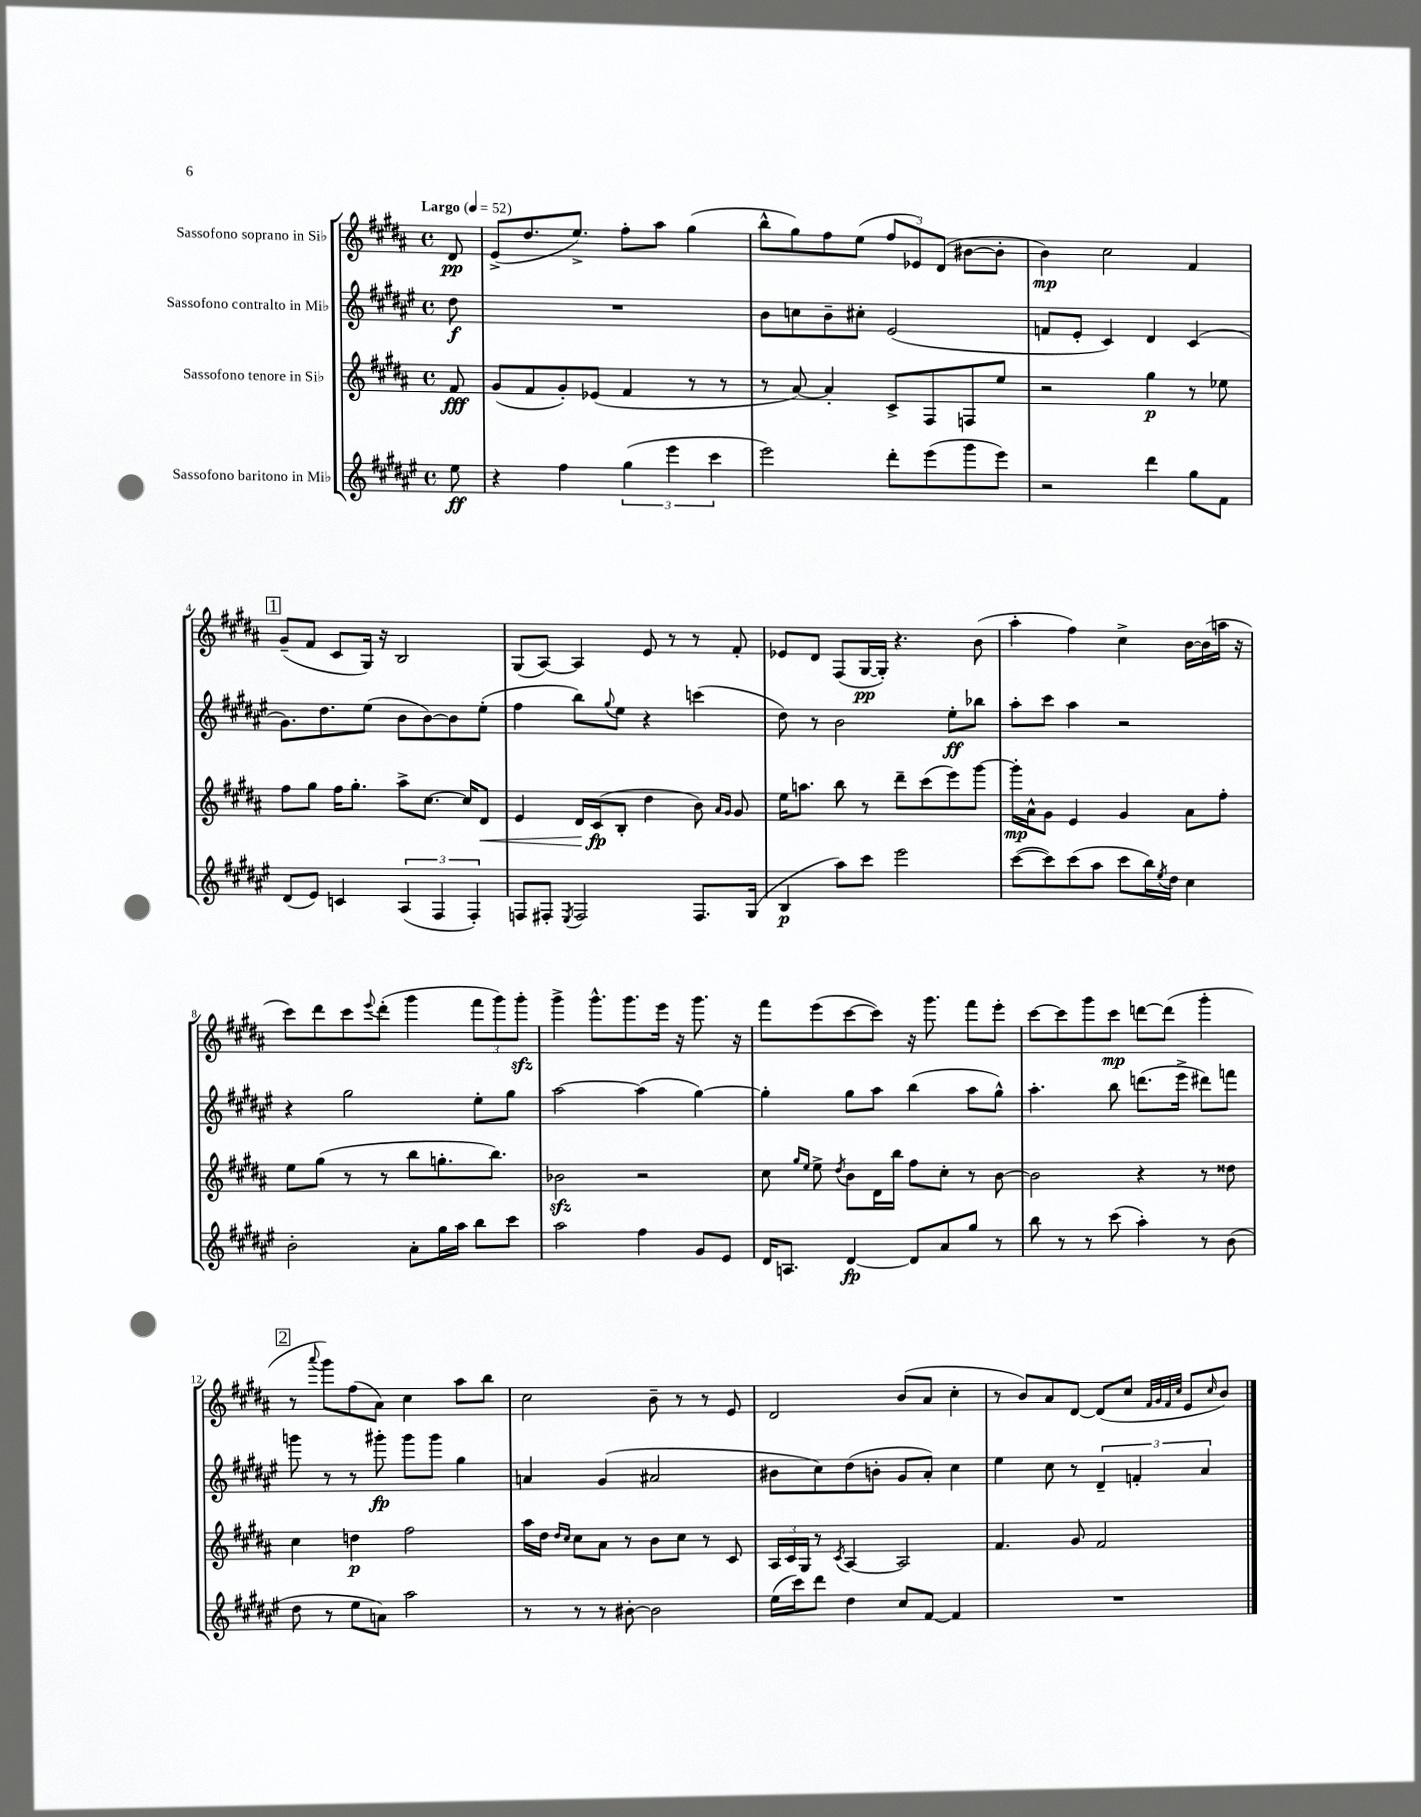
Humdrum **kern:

**kern	**dynam	**kern	**dynam	**kern	**dynam	**kern	**dynam
*part4	*part4	*part3	*part3	*part2	*part2	*part1	*part1
*staff4	*staff4	*staff3	*staff3	*staff2	*staff2	*staff1	*staff1
*I"Sassofono baritono in Mi♭	*	*I"Sassofono tenore in Si♭	*	*I"Sassofono contralto in Mi♭	*	*I"Sassofono soprano in Si♭	*
*clefG2	*	*clefG2	*	*clefG2	*	*clefG2	*
*k[f#c#g#d#a#e#]	*	*k[f#c#g#d#a#]	*	*k[f#c#g#d#a#e#]	*	*k[f#c#g#d#a#]	*
*M4/4	*	*M4/4	*	*M4/4	*	*M4/4	*
*met(c)	*	*met(c)	*	*met(c)	*	*met(c)	*
*MM52	*	*MM52	*	*MM52	*	*MM52	*
=	=	=	=	=	=	=	=
!	!	!	!	!	!	!LO:TX:a:B:t=Largo	!
8ee#\	ff	8f#/	fff	8dd#\	f	8d#/	pp
=1	=1	=1	=1	=1	=1	=1	=1
4r	.	(8g#/L	.	1r	.	(8e^/L	.
.	.	8f#/	.	.	.	8.dd#/	.
4ff#\	.	8g#'/)	.	.	.	.	.
.	.	.	.	.	.	8.ee^/J)	.
.	.	(8e-X/J	.	.	.	.	.
(6gg#\	.	4f#/	.	.	.	8ff#'\L	.
.	.	.	.	.	.	8aa#\J	.
6eee#\	.	.	.	.	.	.	.
.	.	8r	.	.	.	(4gg#\	.
6ccc#\	.	.	.	.	.	.	.
.	.	8r	.	.	.	.	.
=2	=2	=2	=2	=2	=2	=2	=2
2eee#\)	.	8r	.	8b\L	.	8bb^^\L	.
.	.	[8a#/)	.	8ccn\	.	8gg#\)	.
.	.	4a#'/]	.	8b~\	.	8ff#\	.
.	.	.	.	8cc#X'\J	.	(8ee\J	.
8ddd#'\L	.	8c#^/L	.	(2e#/	.	12ff#/L	.
.	.	.	.	.	.	12e-X/)	.
(8eee#\	.	8F#/	.	.	.	.	.
.	.	.	.	.	.	(12d#/J	.
8ggg#\	.	8Fn/	.	.	.	[8b#X\L	.
8eee#\J)	.	8ee/J	.	.	.	8b#'\J]	.
=3	=3	=3	=3	=3	=3	=3	=3
2r	.	2r	.	8fn/L	.	4b\)	mp
.	.	.	.	8e#'/J	.	.	.
.	.	.	.	4c#/)	.	2cc#\	.
4ddd#\	.	4gg#\	p	4d#/	.	.	.
8gg#\L	.	8r	.	(4c#/	.	4f#/	.
8f#\J	.	8ee-X\	.	.	.	.	.
!!LO:LB:g=z
!!LO:REH:place=s1:t=1
=4	=4	=4	=4	=4	=4	=4	=4
(8d#/L	.	8ff#\L	.	8.g#\L)	.	(8g#~/L	.
8e#/J)	.	8gg#\J	.	.	.	8f#/J	.
.	.	.	.	8.dd#\	.	.	.
4cn/	.	16ff#\KL	.	.	.	8c#/L	.
.	.	8.gg#'\J	.	.	.	.	.
.	.	.	.	(8ee#\J	.	16G#/Jk)	.
.	.	.	.	.	.	16r	.
(6A#/	.	8aa#^\L	.	8b\L	.	2B/	.
.	.	[8.cc#\J	.	[8b\)	.	.	.
6F#/	.	.	.	.	.	.	.
.	.	.	.	8b\]	.	.	.
.	.	16cc#/KL]	.	.	.	.	.
6F#'/)	.	.	.	.	.	.	.
!	!	!	!LO:HP:b	!	!	!	!
.	.	8d#/J	<	(8ee#'\J	.	.	.
=5	=5	=5	=5	=5	=5	=5	=5
8Fn/L	.	4e/	.	4ff#\	.	(8G#/L	.
8F#X'/J	.	.	.	.	.	[8A#/J)	.
8qE#/	.	.	.	.	.	.	.
2F#/	.	16d#/LL	.	8bb\L)	.	4A#/]	.
.	.	(16c#/J	fp	.	.	.	.
.	.	.	.	8qqgg#/	.	.	.
.	.	8B'/J	[	8ee#\J	.	.	.
.	.	4dd#\	.	4r	.	8e/	.
.	.	.	.	.	.	8r	.
8.F#/L	.	8b\)	.	(4cccn\	.	8r	.
.	.	16qqa#/LL	.	.	.	.	.
.	.	16qqg#/JJ	.	.	.	.	.
.	.	8g#/	.	.	.	8f#'/	.
(16G#/Jk	.	.	.	.	.	.	.
=6	=6	=6	=6	=6	=6	=6	=6
4B/	p	16ee\KL	.	8dd#\)	.	8e-X/L	.
.	.	8.aan\J	.	.	.	.	.
.	.	.	.	8r	.	8d#/J	.
8aa#\L)	.	8bb\	.	2b\	.	(8F#/L	.
8ccc#\J	.	8r	.	.	.	[16G#/L	pp
.	.	.	.	.	.	16G#'/JJ])	.
2eee#\	.	8ddd#~\L	.	.	.	4.r	.
.	.	(8ccc#\	.	.	.	.	.
.	.	8eee\)	.	8ee#'\L	ff	.	.
.	.	[8ggg#\J	.	8bb-X\J	.	(8b\	.
=7	=7	=7	=7	=7	=7	=7	=7
([8ccc#\L	.	16ggg#'\LL]	mp	8aa#'\L	.	4aa#'\	.
.	.	16a#^^\J	.	.	.	.	.
8ccc#\])	.	8g#\J	.	8ccc#\J	.	.	.
(8ccc#\	.	4e/	.	4aa#\	.	4ff#\)	.
8aa#\J	.	.	.	.	.	.	.
8ccc#\L	.	4g#/	.	2r	.	4cc#^\	.
16bb\L)	.	.	.	.	.	.	.
8qee#/	.	.	.	.	.	.	.
16dd#\JJ	.	.	.	.	.	.	.
4cc#\	.	8a#\L	.	.	.	[16b\LL	.
.	.	.	.	.	.	(16b\]	.
.	.	8ff#'\J	.	.	.	16aan\JJ	.
.	.	.	.	.	.	16r	.
!!LO:LB:g=z
=8	=8	=8	=8	=8	=8	=8	=8
2b'\	.	8ee\L	.	4r	.	8ccc#\L)	.
.	.	(8gg#\J	.	.	.	8ddd#\	.
.	.	8r	.	2gg#\	.	8ccc#\	.
.	.	.	.	.	.	8qqeee/	.
.	.	8r	.	.	.	(8ddd#'\J	.
8a#'\L	.	8bb\L	.	.	.	4ggg#\	.
16gg#\L	.	8.ggn'\	.	.	.	.	.
16aa#\JJ	.	.	.	.	.	.	.
8bb\L	.	.	.	8ee#'\L	.	12fff#\L	.
.	.	8.bb\J)	.	.	.	.	.
.	.	.	.	.	.	12ggg#\)	.
8ccc#\J	.	.	.	8gg#\J	.	.	.
.	.	.	.	.	.	12ggg#zz'\J	.
=9	=9	=9	=9	=9	=9	=9	=9
2aa#\	.	2b-Xzz\	.	[2aa#\	.	4ggg#^\	.
.	.	.	.	.	.	8.ggg#^^\L	.
.	.	.	.	.	.	8.ggg#\	.
4ff#\	.	2r	.	(4aa#\]	.	.	.
.	.	.	.	.	.	16eee\Jk	.
.	.	.	.	.	.	16r	.
8g#/L	.	.	.	[4gg#\)	.	8.ggg#\	.
8e#/J	.	.	.	.	.	.	.
.	.	.	.	.	.	16r	.
=10	=10	=10	=10	=10	=10	=10	=10
16d#/KL	.	8cc#\	.	4gg#'\]	.	8fff#\L	.
8.An/J	.	.	.	.	.	.	.
.	.	16qqgg#/LL	.	.	.	.	.
.	.	16qqee/JJ	.	.	.	.	.
.	.	8ee^\	.	.	.	(8eee\	.
.	.	8qdd#/	.	.	.	.	.
[4d#/	fp	8b\L	.	8gg#\L	.	[8ccc#\	.
.	.	16d#\L	.	8aa#\J	.	8ccc#\J])	.
.	.	16bb\JJ	.	.	.	.	.
8d#/L]	.	8ff#\L	.	(4bb\	.	16r	.
.	.	.	.	.	.	8.ggg#\	.
8a#/	.	8cc#'\J	.	.	.	.	.
8gg#/J	.	8r	.	8aa#\L	.	8fff#\L	.
8r	.	[8b\	.	8gg#^^\J)	.	8eee'\J	.
=11	=11	=11	=11	=11	=11	=11	=11
8bb\	.	2b\]	.	4.aa#'\	.	[8ccc#\L	.
8r	.	.	.	.	.	8ccc#\]	.
8r	.	.	.	.	.	8ggg#\	.
(8ccc#\	.	.	.	8bb\	.	8ccc#\J	mp
4aa#'\)	.	4r	.	(8.dddn\L	.	[8dddn\L	.
.	.	.	.	.	.	(8ddd\J]	.
.	.	.	.	16eee#^\Jk	.	.	.
8r	.	8r	.	8ddd#X\L)	.	4ggg#'\	.
(8b\	.	8dd##X\	.	8fffn\J	.	.	.
!!LO:LB:g=z
!!LO:REH:place=s1:t=2
=12	=12	=12	=12	=12	=12	=12	=12
8dd#\	.	4cc#\	.	8gggn\	.	8r	.
.	.	.	.	.	.	8qqaaa#/	.
8r	.	.	.	8r	.	8ggg#\L)	.
8ee#\L	.	4ddn\	p	8r	.	(8ff#\	.
8an\J)	.	.	.	8ggg#X'\	fp	8a#\J)	.
2aa#\	.	2ff#\	.	8ggg#\L	.	4cc#\	.
.	.	.	.	8ggg#\J	.	.	.
.	.	.	.	4gg#\	.	8aa#\L	.
.	.	.	.	.	.	8bb\J	.
=13	=13	=13	=13	=13	=13	=13	=13
8r	.	16aa#\LL	.	4an/	.	2cc#\	.
.	.	16dd#\JJ	.	.	.	.	.
.	.	16qqdd#/LL	.	.	.	.	.
.	.	16qqcc#/JJ	.	.	.	.	.
8r	.	8cc#\L	.	.	.	.	.
8r	.	8a#\J	.	(4g#/	.	.	.
[8b#X'\	.	8r	.	.	.	.	.
2b#\]	.	8b\L	.	2a#X/	.	8b~\	.
.	.	8cc#\J	.	.	.	8r	.
.	.	8r	.	.	.	8r	.
.	.	8c#/	.	.	.	8e/	.
=14	=14	=14	=14	=14	=14	=14	=14
(16ee#\LL	.	24A#/LL	.	8b#X\L	.	2d#/	.
.	.	24c#/	.	.	.	.	.
16ccc#\J)	.	.	.	.	.	.	.
.	.	24G#/JJ	.	.	.	.	.
8ddd#\J	.	8r	.	8cc#\)	.	.	.
.	.	8qc#/	.	.	.	.	.
4dd#\	.	[4A#/	.	(8dd#\	.	.	.
.	.	.	.	8bn'\J	.	.	.
8cc#/L	.	2A#/]	.	8g#/L	.	(8b/L	.
[8f#/J	.	.	.	8a#'/J)	.	8a#/J	.
4f#/]	.	.	.	4cc#\	.	4cc#'\	.
=15	=15	=15	=15	=15	=15	=15	=15
1r	.	4.f#/	.	4ee#\	.	8r	.
.	.	.	.	.	.	8b/L)	.
.	.	.	.	8cc#\	.	8a#/	.
.	.	8g#/	.	8r	.	[8d#/J	.
.	.	2f#/	.	6d#~/	.	(8d#/L]	.
.	.	.	.	.	.	8cc#/J	.
.	.	.	.	6fn'/	.	.	.
.	.	.	.	.	.	32qqf#/LLL	.
.	.	.	.	.	.	32qqg#/	.
.	.	.	.	.	.	32qqf#/	.
.	.	.	.	.	.	32qqcc#/JJJ	.
.	.	.	.	.	.	8e/L	.
.	.	.	.	6a#/	.	.	.
.	.	.	.	.	.	16qqcc#/	.
.	.	.	.	.	.	8b/J)	.
==	==	==	==	==	==	==	==
*-	*-	*-	*-	*-	*-	*-	*-
